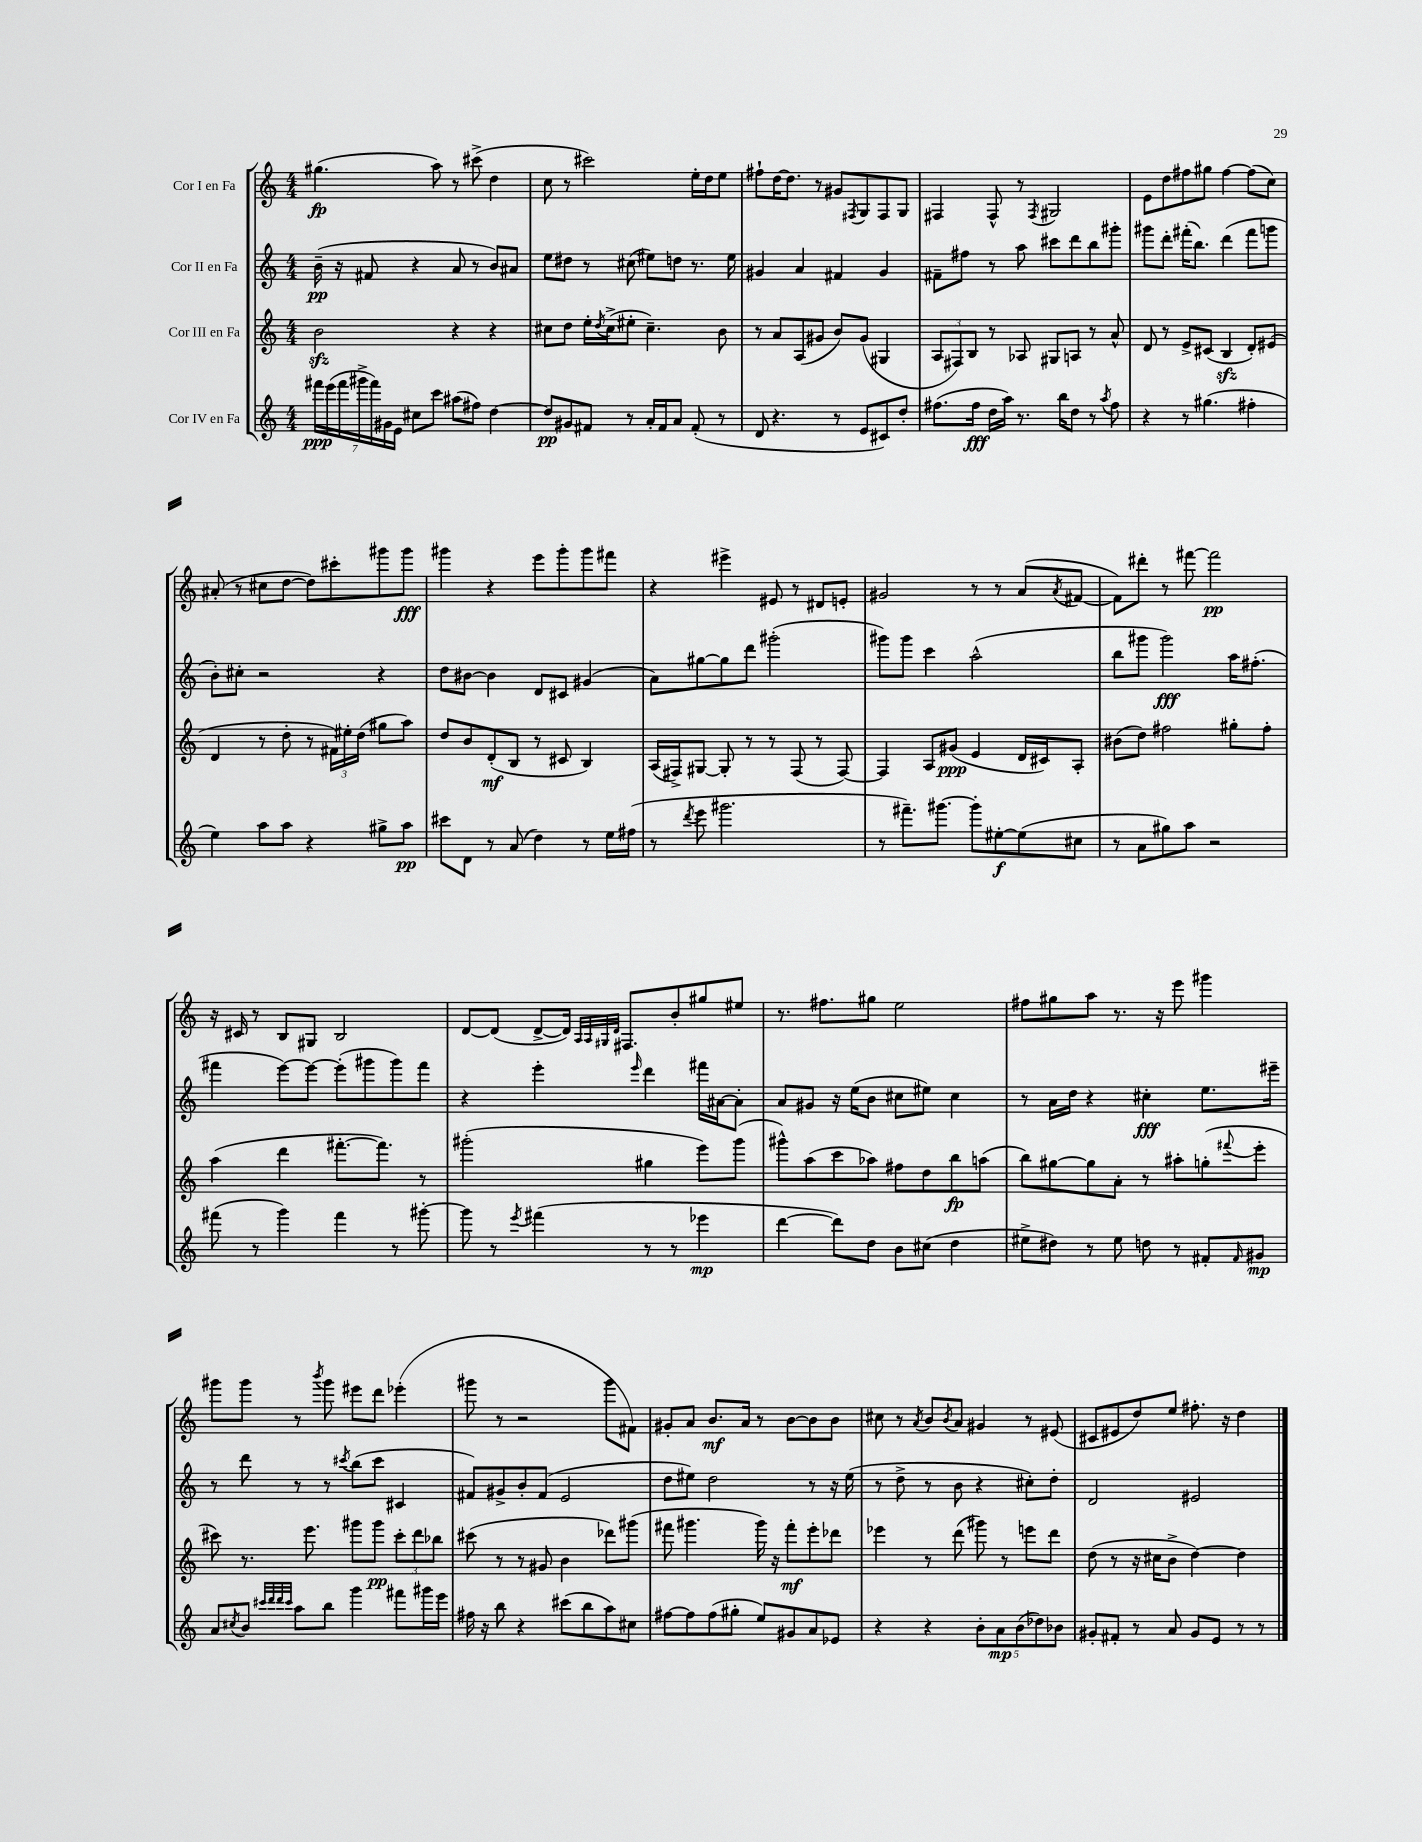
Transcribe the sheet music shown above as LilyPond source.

<<
\new StaffGroup <<
\new Staff = "s0" \with { instrumentName = "Cor I en Fa" } {
    \clef treble \key c \major \numericTimeSignature \time 4/4
    gis''4.\fp( a''8) r8 cis'''8->( d''4 |
    c''8 r8 cis'''2) e''16-. d''16 e''8 |
    fis''8-! d''16~ d''8. r8 gis'8 \acciaccatura { fis8 } g8 fis8 g8 |
    fis4 fis8-^ r8 \acciaccatura { fis8 } gis2 |
    e'8 d''8 fis''8 gis''8 fis''4~ fis''8( c''8) |
    ais'8-.( r8 cis''8 d''8~ d''8) cis'''8-. gis'''8 gis'''8\fff |
    gis'''4 r4 e'''8 gis'''8-. gis'''8 fis'''8 |
    r4 eis'''4-> eis'8 r8 dis'8 e'8-. |
    gis'2 r8 r8 a'8( \acciaccatura { a'8 } fis'8~ |
    fis'8) dis'''8-. r8 fis'''8~ fis'''2\pp |
    r16 cis'16 r8 b8 gis8 b2 |
    d'8~ d'8( d'8~-> d'16) \grace { a32 a32 gis32 d'32 } fis8. b'8-. gis''8 eis''8 |
    r8. fis''8. gis''8 e''2 |
    fis''8 gis''8 a''8 r8. r16 e'''8 gis'''4 |
    gis'''8 gis'''8 r8 \acciaccatura { b'''8 } gis'''8 eis'''8 d'''8 ees'''4-.( |
    gis'''8 r8 r2 gis'''8 fis'8) |
    gis'8-. a'8 b'8.\mf a'16 r8 b'8~ b'8 b'8 |
    cis''8 r8 \acciaccatura { a'8 } b'8 \acciaccatura { b'8 } a'8 gis'4 r8 eis'8( |
    cis'8 eis'8 d''8) e''8 fis''8.-. r16 d''4 \bar "|." |
}
\new Staff = "s1" \with { instrumentName = "Cor II en Fa" } {
    \clef treble \key c \major \numericTimeSignature \time 4/4
    b'16--\pp( r16 fis'8 r4 a'8 r8 b'8) ais'8 |
    e''8 dis''8 r8 cis''8( eis''8) d''8 r8. eis''16 |
    gis'4 a'4 fis'4 gis'4 |
    fis'8-- fis''8 r8 a''8 cis'''8 d'''8 b''8 gis'''8-. |
    gis'''8 d'''8-. fis'''16-.( b''8.) d'''4( fis'''8 g'''8 |
    b'8-.) cis''8-. r2 r4 |
    d''8 bis'8~ bis'4 d'8 cis'8 gis'4( |
    a'8) gis''8~ gis''8 d'''8 gis'''2-.( |
    gis'''8) gis'''8 c'''4 a''2-^( |
    b''8 gis'''8 gis'''2\fff) a''16 fis''8.-.( |
    fis'''4 e'''8~) e'''8~ e'''8-.( gis'''8 gis'''8) fis'''8 |
    r4 e'''4-. \grace { e'''16 } d'''4 fis'''16 ais'16~ ais'8-. |
    a'8 gis'8 r16 e''16( b'8 cis''8 eis''8) cis''4 |
    r8 a'16 d''16 r4 cis''4-.\fff e''8. eis'''16-- |
    r8 d'''8 r8 r8 \acciaccatura { cis'''8 } b''8( cis'''8 cis'4 |
    fis'8) gis'8-> b'8-. fis'8( e'2 |
    d''8 eis''8) d''2 r8 r16 eis''16( |
    r8 d''8-> r8 b'8 r4 cis''8-.) d''8-. |
    d'2 eis'2 \bar "|." |
}
\new Staff = "s2" \with { instrumentName = "Cor III en Fa" } {
    \clef treble \key c \major \numericTimeSignature \time 4/4
    b'2\sfz r4 r4 |
    cis''8 d''8 e''16-. \acciaccatura { d''8 } cis''16->( eis''8-. cis''4.--) b'8 |
    r8 a'8 a8( gis'8 b'8) gis'8( gis4 |
    \tuplet 3/2 { a8 fis8) b8 } r8 aes8 gis8 a8 r8 a'8-^ |
    d'8 r8 e'8-> cis'8( b4\sfz d'8-.) eis'8( |
    d'4 r8 d''8-. r8 \tuplet 3/2 { fis'16) eis''16-. d''16( } gis''8 a''8) |
    d''8 b'8 d'8-.\mf( b8 r8 cis'8 b4) |
    a16( fis16->) gis8~ gis8-. r8 r8 fis8( r8 fis8~) |
    fis4 a8 gis'8\ppp( e'4 d'16 cis'16) a8-. |
    bis'8( d''8) fis''2 gis''8-. fis''8-. |
    a''4( d'''4 fis'''8.~-. fis'''8.) r8 |
    gis'''2-.( gis''4 e'''8) gis'''8( |
    gis'''8-^) a''8( c'''8 aes''8) fis''8 d''8 b''8\fp a''8( |
    b''8) gis''8~ gis''8 a'8-. r8 ais''8-. g''8-.( \appoggiatura { fis'''8 } e'''8-. |
    cis'''8) r8. e'''8. gis'''8 gis'''8\pp \tuplet 3/2 { cis'''8-. d'''8 bes''8 } |
    cis'''8( r8 r8 gis'8 b'4 des'''8) gis'''8( |
    fis'''8 gis'''4. gis'''16) r16 fis'''8-.\mf e'''8-. des'''8 |
    ees'''4 r8 d'''8( gis'''8) r8 e'''8 d'''8 |
    d''8( r8 r16 cis''16 b'8-> d''4~) d''4 \bar "|." |
}
\new Staff = "s3" \with { instrumentName = "Cor IV en Fa" } {
    \clef treble \key c \major \numericTimeSignature \time 4/4
    \tuplet 7/4 { fis'''16\ppp e'''16( fis'''16 gis'''16-> fis'''16) gis'16 e'16 } cis''8 c'''8 ais''8( fis''8) d''4~ |
    d''8\pp gis'8 fis'8 r8 a'16-. fis'16 a'8 fis'8-.( r8 |
    d'8 r4. r8 e'8 cis'8) d''8-. |
    fis''8.( fis''16\fff d''16 a''16) r8. b''16 d''8 r8 \acciaccatura { a''8 } fis''8 |
    r4 r8 gis''4.( fis''4-. |
    e''4) a''8 a''8 r4 gis''8-> a''8\pp |
    cis'''8 d'8 r8 a'8( d''4) r8 e''16 fis''16( |
    r8 \acciaccatura { d'''8 } e'''8 gis'''2. |
    r8 fis'''8.--) gis'''8.~ gis'''8-. eis''8~-.\f eis''8( cis''8 |
    r8 a'8 gis''8) a''8 r2 |
    fis'''8( r8 g'''4) fis'''4 r8 gis'''8~-. |
    gis'''8 r8 \acciaccatura { e'''8 } fis'''4( r8 r8 ees'''4\mp |
    d'''4~ d'''8) d''8 b'8 cis''8( d''4 |
    eis''8-> dis''8) r8 eis''8 d''8 r8 fis'8-. \grace { fis'16 } gis'8\mp |
    a'8 \acciaccatura { cis''8 } b'8 \grace { cis'''32 d'''32 d'''32 cis'''32 } a''8 b''8 g'''4 fis'''8 gis'''16 e'''16 |
    fis''16 r16 b''8 r4 cis'''8( b''8 a''8) cis''8 |
    fis''8~ fis''8 fis''8( gis''8-. e''8) gis'8 a'8 ees'8 |
    r4 r4 \tuplet 5/4 { b'8-. a'8\mp b'8( des''8) bes'8 } |
    gis'8-. fis'8-. r8 a'8 gis'8 e'8 r8 r8 \bar "|." |
}
>>
>>
\layout { \context { \Score \remove "Bar_number_engraver" } }
